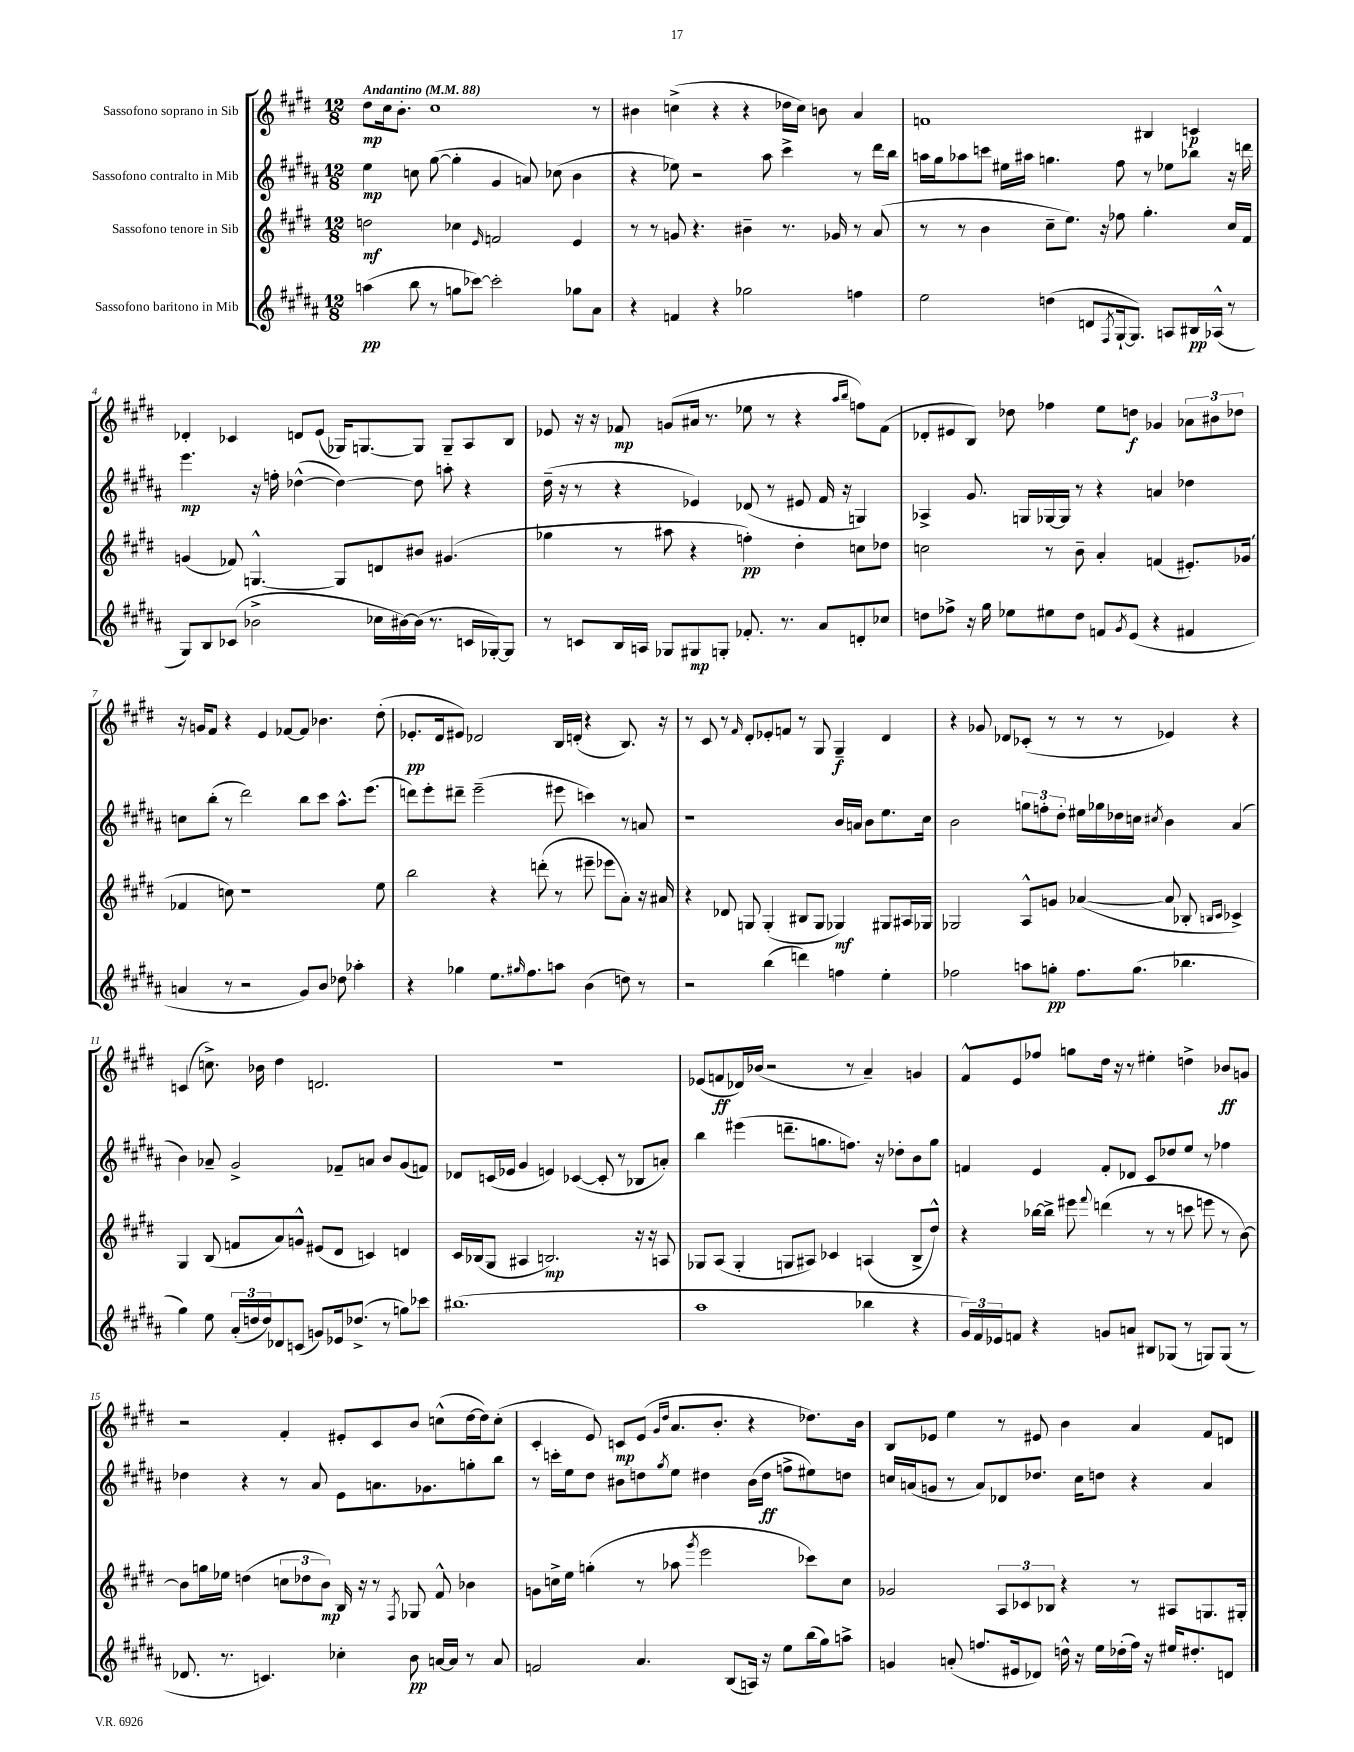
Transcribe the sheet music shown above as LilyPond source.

<<
\new StaffGroup <<
\new Staff = "s0" \with { instrumentName = "Sassofono soprano in Sib" } {
    \clef treble \key e \major \numericTimeSignature \time 12/8 \tempo "Andantino" 4 = 88
    dis''8\mp cis''16 b'8.-. cis''1 r8 |
    bis'4 c''4->( r4 r4 des''16 c''16) b'8 a'4 |
    f'1 bis4 c'4\p |
    des'4-. ces'4 d'8 e'8( ges16) g8.~ g8 g8-- a8 b8 |
    ees'8 r16 r16 fes'8\mp g'8( ais'16 r8. ees''8 r8 r4 \grace { a''16 b''16 } f''8) fes'8( |
    des'8-. eis'8 b8) des''8 fes''4 e''8 d''8\f ges'4 \tuplet 3/2 { aes'8 bis'8 des''8 } |
    r16 g'16 fis'8 r4 e'4 fes'8~ fes'8 bes'4. dis''8-.( |
    ees'8.-.\pp dis'16 eis'8) des'2 b16 d'16-.( r4 b8.) r16 |
    r8 cis'8 r8 \grace { fis'16 } dis'8-. ees'8-. f'8 r8 gis8 gis4--\f dis'4 |
    r4 ges'8 des'8 ces'8-.( r8 r8 r8 ees'4) r4 |
    c'4( c''8.->) bes'16 dis''4 d'2. |
    R1. |
    ees'8( f'8\ff des'16) bes'16( r2 r8 a'4--) g'4 |
    fis'8-^ e'8 fes''8 g''8 dis''16 r16 r8 eis''4-. d''4-> bes'8\ff g'8 |
    r2 fis'4-. eis'8-. cis'8 b'8 c''8-^( dis''16~ dis''16) c''8-.( |
    cis'4-. e'8) c'8\mp e'8( \grace { gis'16 dis''16 } a'8. b'8.-. r4 des''8.) b'16 |
    b8 ees'8 e''4 r8 eis'8 b'4 a'4 fis'8 d'8 \bar "|." |
}
\new Staff = "s1" \with { instrumentName = "Sassofono contralto in Mib" } {
    \clef treble \key b \major \numericTimeSignature \time 12/8
    e''4\mp c''8 gis''8~( gis''4-. gis'4 a'8) ces''8( b'4 |
    r4 ees''8) r2 ais''8 cis'''4-> r8 dis'''16 b''16 |
    a''16 gis''16 aes''8 c'''8 eis''16 ais''16 g''4. fis''8 r8 ees''8 bes''8 r16 d'''16 |
    e'''4.\mp r16 f''16-. des''4~-^( des''4~) des''8 a''8-. r4 |
    dis''16--( r16 r8 r4 ees'4) des'8( r8 eis'8 fis'16 r16 g4) |
    aes4-> gis'8. g16 ges16~ ges16 r8 r4 a'4 des''4 |
    c''8 b''8-.( r8 dis'''2) b''8 cis'''8 ais''8.-^ e'''8.( |
    d'''8) e'''8-. dis'''8-- e'''2--( eis'''8 c'''4) r8 a'8 |
    r1 b'16 a'16 b'8 e''8. cis''16 |
    b'2 \tuplet 3/2 { g''8 f''8-. dis''8-. } eis''16 ges''16 des''16 c''16 \acciaccatura { cis''8 } b'4 ais'4( |
    b'4) aes'8-- gis'2-> fes'8-- a'8 b'8 gis'8( f'8) |
    des'8 c'16( ees'16 gis'4 e'4) ces'4~( ces'8-. r8 bes8 a'8-.) |
    b''4 eis'''4( d'''8.-- g''8. f''8.) r16 des''8-. b'8 g''8 |
    f'4 e'4 f'8-. des'8 cis'8 des''8 e''8 r8 fes''4 |
    des''4 r4 r8 ais'8 e'8 a'8. ges'8. g''8-. b''8 |
    r8 c'''16-. e''16 dis''8 bis'8 d''8 \acciaccatura { gis''8 } e''8 dis''4 bis'16( dis''16\ff f''8-> eis''8) d''8 |
    c''16 a'16( g'8 r8 a'8) des'8 des''8. c''16 d''8 r4 a'4 \bar "|." |
}
\new Staff = "s2" \with { instrumentName = "Sassofono tenore in Sib" } {
    \clef treble \key e \major \numericTimeSignature \time 12/8
    d''2\mf ces''4 \grace { e'16 } f'2 e'4 |
    r8 r8 g'8 r4. bis'4-- r8. ges'16 r8 a'8( |
    r8 r8 b'4 cis''8-- e''8.) r16 fes''8 gis''4.-. cis''16 fis'16 |
    g'4( fes'8) g4.~-^ g8 d'8 bis'8 gis'4.( |
    ges''4 r8 ais''8 r4 f''4-.\pp) dis''4-. c''8 des''8 |
    c''2 r8 b'8-- a'4-. f'4( eis'8.-.) ges'16( |
    fes'4 c''8) r1 e''8 |
    b''2 r4 d'''8-.( r8 eis'''8-- ees'''8 a'8-.) r16 ais'16 |
    r4 des'8 g8 g4-.( bis8 g8 ges4\mf) gis8 ais16 ges16 |
    ges2 a8-^ g'8 aes'4~( aes'8 bes8-. \grace { b16 cis'16 } ces'4->) |
    gis4 b8( f'8 a'8) g'8-^ eis'8( dis'8 c'4) d'4 |
    cis'16 bes16( gis8 ais4 b2.\mp) r16 r16 a8 |
    ges8 a8( ges4-. g8 ais8) ces'4 a4( b8-> dis''8-^) |
    r4 bes''16~ bes''16-> eis'''8 \appoggiatura { fis'''8 } d'''4( r8 r8 c'''8 e'''8 r8 b'8~) |
    b'8 g''16 ees''16 d''4( \tuplet 3/2 { c''8 des''8 b'8\mp) } b16 r16 r8 \acciaccatura { fis8 } ges8 fis'8-^ bes'4 |
    g'8 c''16-> e''16 g''4-.( r8 aes''8 \acciaccatura { gis'''8 } e'''2 ces'''8) c''8 |
    ges'2 \tuplet 3/2 { a8 ces'8 bes8 } r4 r8 ais8 g8. gis16-. \bar "|." |
}
\new Staff = "s3" \with { instrumentName = "Sassofono baritono in Mib" } {
    \clef treble \key b \major \numericTimeSignature \time 12/8
    a''4\pp( b''8 r8 g''8 ces'''8~) ces'''2-. ges''8 ais'8 |
    r4 f'4 r4 ges''2 f''4 |
    e''2 d''4( d'8 \acciaccatura { fis8 } gis16~-! gis8.) a8 bis16\pp aes16-^( r8 |
    gis8) b8 ces'8( bes'2-> ces''16 bis'16~) bis'16( r8. c'16 ges16~-.) ges8 |
    r8 c'8 b16 a16 ges8 gis8\mp g8-. fes'8.-. r8. ais'8 d'8-. ces''8 |
    d''8 fes''8-> r16 gis''16 ees''8 eis''8 d''8 f'8 \acciaccatura { gis'8 } e'8( r4 fis'4 |
    a'4 r8 r2 gis'8) b'8 des''8 aes''4-. |
    r4 ges''4 e''8. \grace { gis''16 } fis''8. a''8 b'4( d''8) r8 |
    r2 b''4( d'''4) f''4 e''4-. |
    fes''2 a''8 g''8-.\pp fes''8. g''8.( bes''4. |
    gis''4) e''8 \tuplet 3/2 { ais'16-.( d''16 d''16) } des'8 c'8( g'8) ees'16 des''8.->( r8 g''8) ces'''8 |
    bis''1.( |
    ais''1 bes''4 r4 |
    \tuplet 3/2 { gis'16) fis'16 ees'16 } f'8 r4 g'8 a'8 bis8 ges8( r8 g8) g8( r8 |
    des'8. r8. c'4.) ces''4-. b'8\pp a'16~ a'16 r8 a'8 |
    f'2 ais'4. b8( a16) r16 e''8 b''16( gis''16) a''8-> |
    g'4 a'8-.( f''8. eis'16 des'8) d''16-^ r16 e''16 des''16-.( f''16) r16 eis''16 dis''8.-. d'8 \bar "|." |
}
>>
>>
